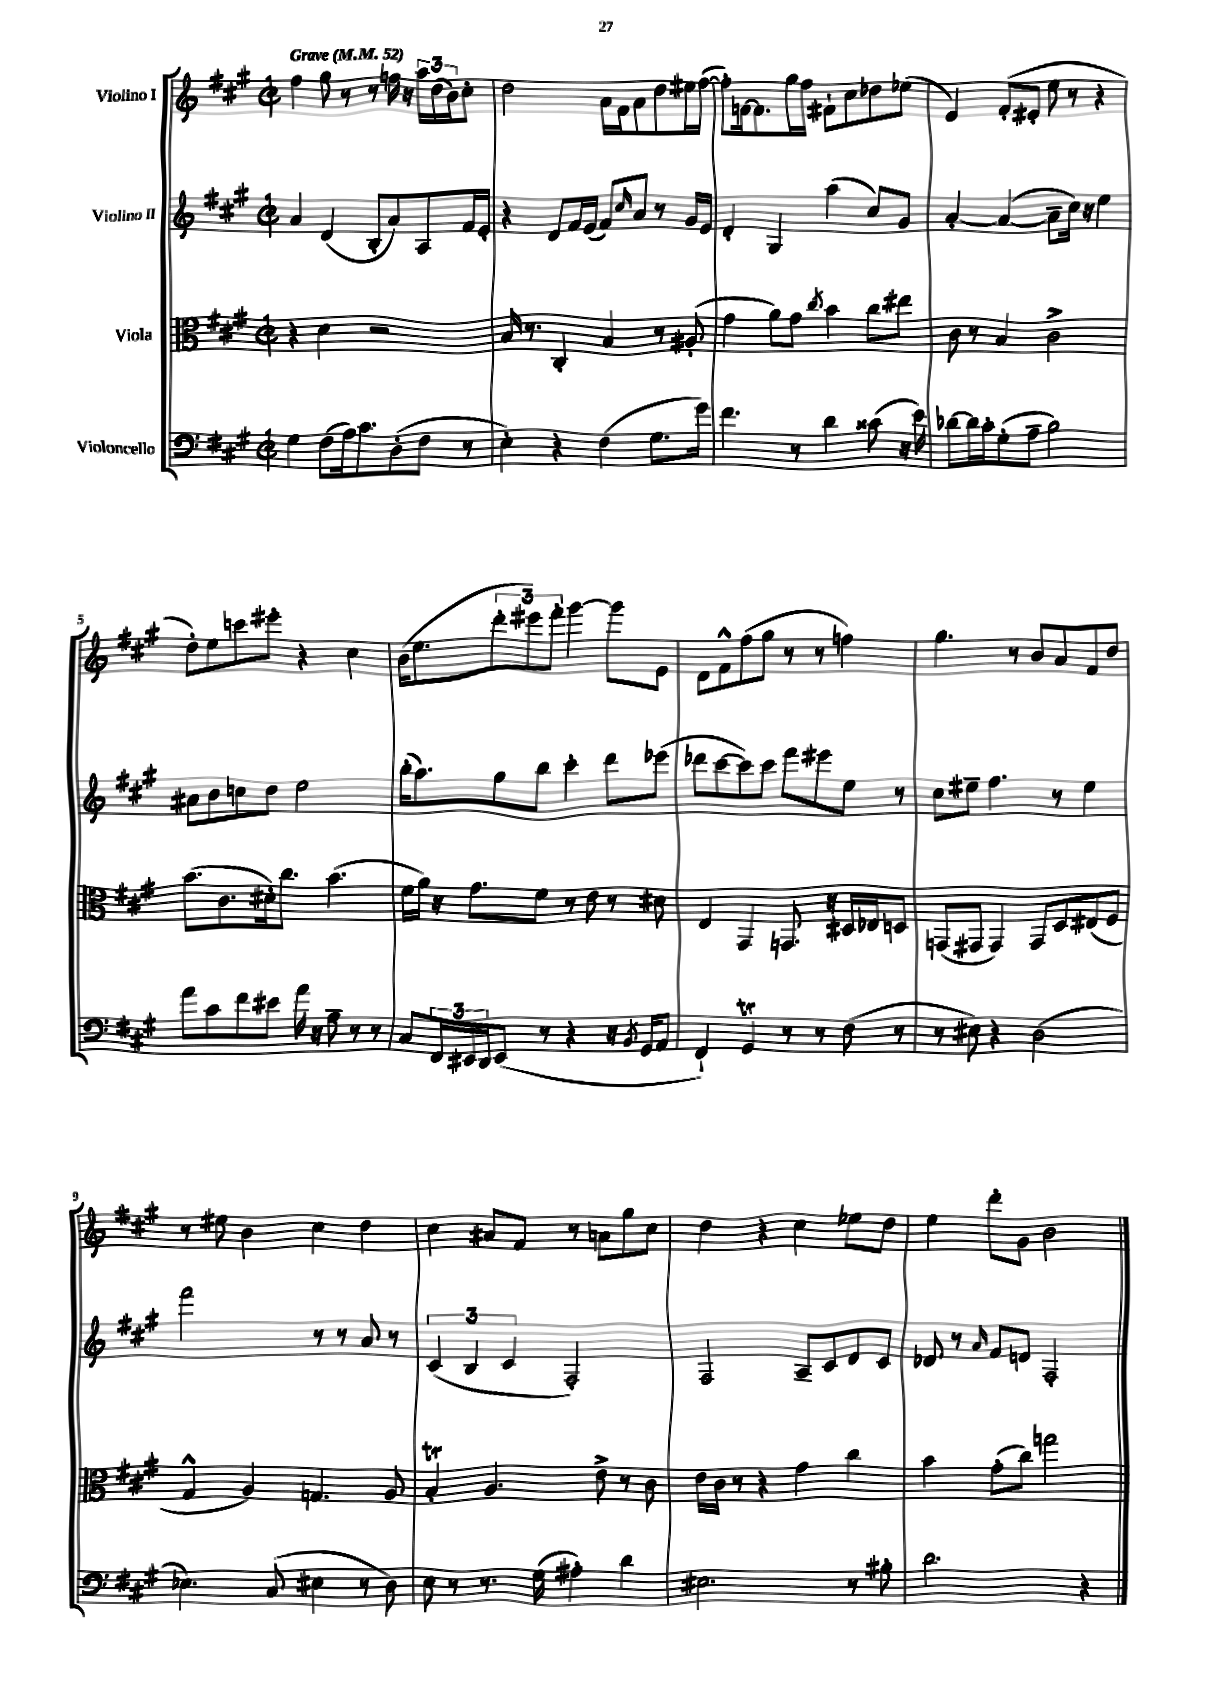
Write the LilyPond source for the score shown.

<<
\new StaffGroup <<
\new Staff = "s0" \with { instrumentName = "Violino I" } {
    \clef treble \key a \major \defaultTimeSignature \time 2/2 \tempo "Grave" 4 = 52
    fis''4 gis''8 r8 r8 f''16 r16 \tuplet 3/2 { a''16 d''16( b'16) } cis''8-. |
    d''2 a'16 fis'16 a'8 d''8 eis''16 fis''16~( |
    fis''8-.) f'16~ f'8. gis''16 fis''16 fis'8-! cis''8 des''8 ees''8( |
    e'4) fis'8-.( eis'8-. e''8 r8 r4 |
    d''8-.) e''8 c'''8 eis'''8-. r4 cis''4 |
    b'16( e''8. \tuplet 3/2 { d'''8-. eis'''8) fis'''8-. } gis'''4~ gis'''8 e'8 |
    d'8 fis'8-^ fis''8( gis''8 r8 r8 f''4) |
    gis''4. r8 b'8 a'8 fis'8 d''8 |
    r8 eis''8 b'4 cis''4 d''4 |
    cis''4 ais'8 fis'8 r8 a'8 gis''8 cis''8 |
    d''4 r4 cis''4 ees''8 d''8 |
    e''4 d'''8-. gis'8 b'2 \bar "|." |
}
\new Staff = "s1" \with { instrumentName = "Violino II" } {
    \clef treble \key a \major \defaultTimeSignature \time 2/2
    a'4 d'4( b8-. a'8) a8 fis'16 e'16-. |
    r4 d'8 fis'16 e'16( fis'8) \grace { cis''16 } a'8 r8 gis'16 e'16 |
    d'4-. gis4 a''4( cis''8) gis'8 |
    a'4~-. a'4~( a'8-- cis''16) r16 e''4 |
    ais'8 b'8 c''8 d''8 e''2 |
    b''16-.( a''8.) gis''8 b''8 cis'''4-. d'''8 ees'''8( |
    des'''8 cis'''8~ cis'''8) cis'''8 fis'''8 eis'''8 e''8 r8 |
    cis''8 eis''8-- fis''4. r8 eis''4 |
    fis'''2 r8 r8 a'8 r8 |
    \tuplet 3/2 { cis'4( b4 cis'4 } fis2-.) |
    fis2 a8-- cis'8 d'8 cis'8 |
    des'8 r8 \grace { a'16 } fis'8 d'8 fis2-. \bar "|." |
}
\new Staff = "s2" \with { instrumentName = "Viola" } {
    \clef alto \key a \major \defaultTimeSignature \time 2/2
    r4 d'4 r2 |
    b16 r8. cis4-. b4 r8 ais8-.( |
    gis'4 a'8) gis'8 \acciaccatura { cis''8 } b'4 cis''8 eis''8 |
    cis'8 r8 b4 cis'2-> |
    b'8.( cis'8. dis'16-.) cis''8. b'4.( |
    fis'16 a'16) r16 gis'8. fis'8 r8 e'8 r8 dis'8 |
    e4 gis,4 g,8. r16 dis16 ees16 d8 |
    g,8( gis,8 gis,4) gis,8 d8 eis8( fis8 |
    gis4-^ a4) g4. a8 |
    b4-.\trill a4. e'8-> r8 cis'8 |
    e'16 cis'16 r8 r4 gis'4 cis''4 |
    b'4 gis'8-.( cis''8) g''2 \bar "|." |
}
\new Staff = "s3" \with { instrumentName = "Violoncello" } {
    \clef bass \key a \major \defaultTimeSignature \time 2/2
    gis4 fis8( a16) cis'8. d8-.( fis8 r8 |
    e4-.) r4 fis4( gis8. gis'16) |
    fis'4. r8 d'4 cisis'8( r16 e'16) |
    des'8~ des'16 cis'16-. gis8-.( a8-- b2) |
    a'8 cis'8 fis'8 eis'8 a'16 r16 a8-- r8 r8 |
    cis8 \tuplet 3/2 { fis,16 eis,16 d,16 } eis,8( r8 r4 r16 \acciaccatura { b,8 } gis,16 a,8 |
    fis,4-!) gis,4\trill r8 r8 fis8( r8 |
    r8 eis8) r4 d2( |
    ees4.) cis8( eis4 r8 d8) |
    e8 r8 r8. gis16( ais4-.) d'4 |
    eis2. r8 bis8-. |
    d'2. r4 \bar "|." |
}
>>
>>
